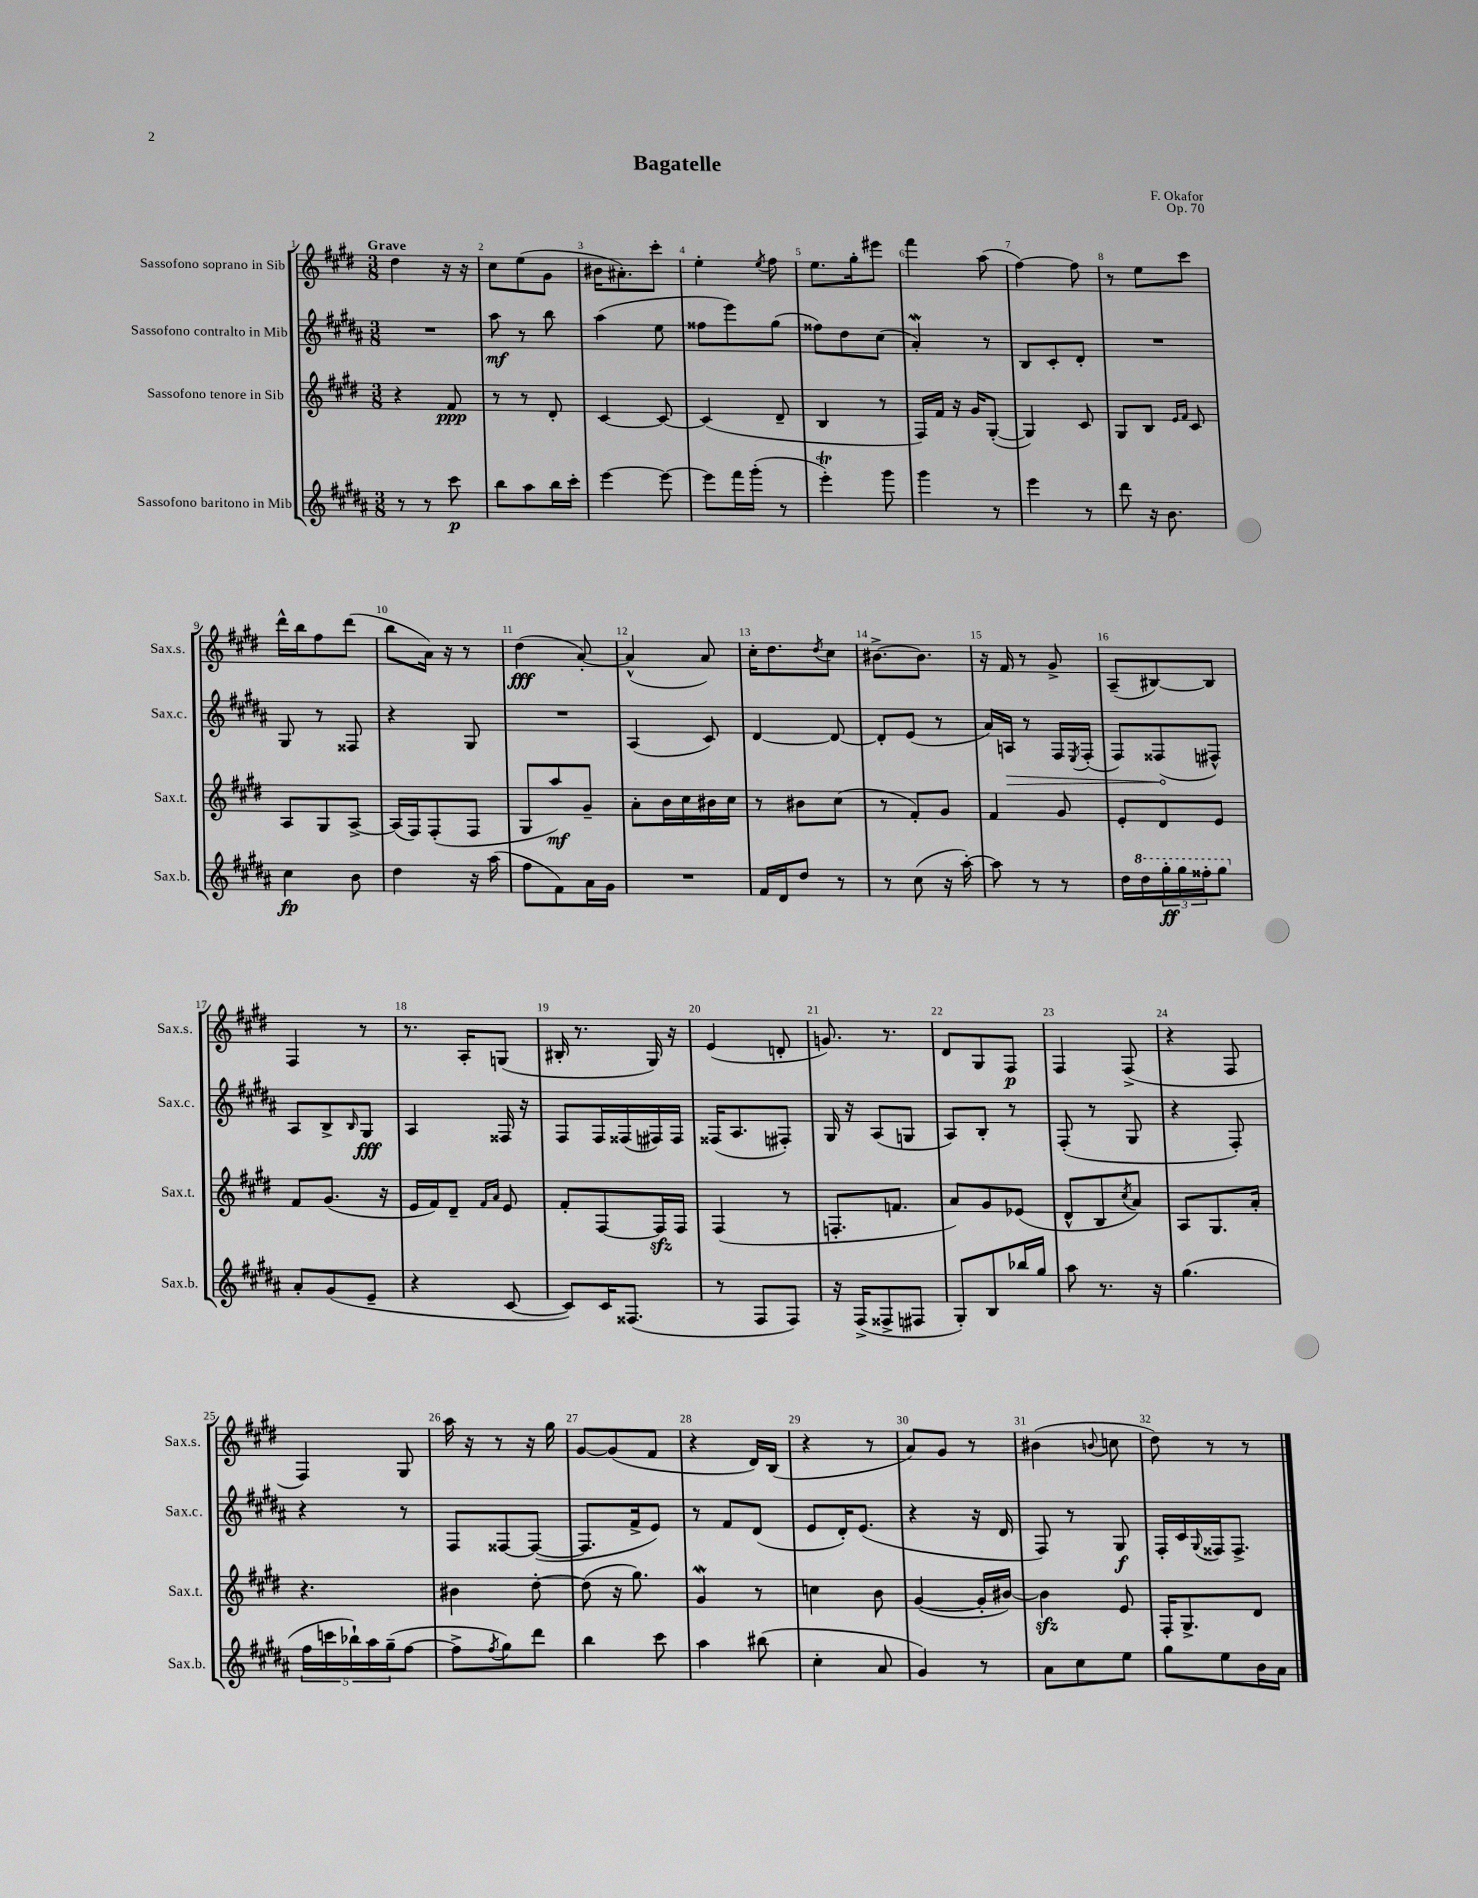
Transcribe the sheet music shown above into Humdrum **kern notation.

**kern	**dynam	**kern	**dynam	**kern	**dynam	**kern	**dynam
*part4	*part4	*part3	*part3	*part2	*part2	*part1	*part1
*staff4	*staff4	*staff3	*staff3	*staff2	*staff2	*staff1	*staff1
*I"Sassofono baritono in Mib	*	*I"Sassofono tenore in Sib	*	*I"Sassofono contralto in Mib	*	*I"Sassofono soprano in Sib	*
*I'Sax.b.	*	*I'Sax.t.	*	*I'Sax.c.	*	*I'Sax.s.	*
*clefG2	*	*clefG2	*	*clefG2	*	*clefG2	*
*k[f#c#g#d#a#]	*	*k[f#c#g#d#]	*	*k[f#c#g#d#a#]	*	*k[f#c#g#d#]	*
*M3/8	*	*M3/8	*	*M3/8	*	*M3/8	*
=1	=1	=1	=1	=1	=1	=1	=1
!	!	!	!	!	!	!LO:TX:a:B:t=Grave	!
8r	.	4r	.	4.r	.	4dd#\	.
8r	.	.	.	.	.	.	.
8ccc#\	p	8f#/	ppp	.	.	16r	.
.	.	.	.	.	.	16r	.
=2	=2	=2	=2	=2	=2	=2	=2
8bb\L	.	8r	.	8aa#\	mf	8cc#\L	.
8aa#\	.	8r	.	8r	.	(8ee\	.
16bb\L	.	8d#'/	.	8bb\	.	8g#\J	.
16ccc#'\JJ	.	.	.	.	.	.	.
=3	=3	=3	=3	=3	=3	=3	=3
[4eee\	.	[4c#/	.	(4aa#\	.	16b#X\KL	.
.	.	.	.	.	.	8.a#X'\)	.
8eee\_	.	8c#/_	.	8ee\	.	8ccc#'\J	.
=4	=4	=4	=4	=4	=4	=4	=4
8eee\L]	.	(4c#/]	.	8ff##X\L	.	4ee'\	.
16fff#\L	.	.	.	8eee\)	.	.	.
(16ggg#'\JJ	.	.	.	.	.	.	.
.	.	.	.	.	.	8qee/	.
8r	.	8d#~/	.	(8gg#\J	.	8ff#\	.
=5	=5	=5	=5	=5	=5	=5	=5
4eeeT'\)	.	4B/	.	8ff##X\L)	.	8.ee\L	.
.	.	.	.	8dd#\	.	.	.
.	.	.	.	.	.	16gg#'\k	.
8ggg#\	.	8r	.	(8cc#\J	.	8eee#X\J	.
=6	=6	=6	=6	=6	=6	=6	=6
4ggg#\	.	16F#/LL)	.	4a#W'/)	.	4fff#\	.
.	.	16f#/JJ	.	.	.	.	.
.	.	16r	.	.	.	.	.
.	.	16g#/KL	.	.	.	.	.
8r	.	([8G#'/J	.	8r	.	(8aa\	.
=7	=7	=7	=7	=7	=7	=7	=7
4eee\	.	4G#/])	.	8B/L	.	[4ff#\)	.
.	.	.	.	8c#'/	.	.	.
8r	.	8c#/	.	8d#'/J	.	8ff#\]	.
=8	=8	=8	=8	=8	=8	=8	=8
8ddd#\	.	8G#/L	.	4.r	.	8r	.
16r	.	8B/J	.	.	.	8ee\L	.
8.b\	.	.	.	.	.	.	.
.	.	16qqe/LL	.	.	.	.	.
.	.	16qqf#/JJ	.	.	.	.	.
.	.	8c#/	.	.	.	8ccc#\J	.
!!LO:LB:g=z
=9	=9	=9	=9	=9	=9	=9	=9
4cc#\	fp	8A/L	.	8G#/	.	16ddd#^^\LL	.
.	.	.	.	.	.	16bb\J	.
.	.	8G#/	.	8r	.	8ff#\	.
8b\	.	[8A^/J	.	8F##X/	.	(8ddd#\J	.
=10	=10	=10	=10	=10	=10	=10	=10
4dd#\	.	(16A/LL]	.	4r	.	8bb\L	.
.	.	16F#/J)	.	.	.	.	.
.	.	(8F#'/	.	.	.	16a\Jk)	.
.	.	.	.	.	.	16r	.
16r	.	8F#/J	.	8G#/	.	8r	.
(16aa#\	.	.	.	.	.	.	.
=11	=11	=11	=11	=11	=11	=11	=11
8ff#\L	.	8G#/L	.	4.r	.	(4dd#\	fff
8f#\)	.	8aa/)	mf	.	.	.	.
16a#\L	.	8g#~/J	.	.	.	[8a'/)	.
16g#\JJ	.	.	.	.	.	.	.
=12	=12	=12	=12	=12	=12	=12	=12
4.r	.	8a'\L	.	(4A#/	.	(4a^^/]	.
.	.	16b\L	.	.	.	.	.
.	.	16cc#\	.	.	.	.	.
.	.	16b#X\	.	8c#/)	.	8a/)	.
.	.	16cc#\JJ	.	.	.	.	.
=13	=13	=13	=13	=13	=13	=13	=13
16f#/LL	.	8r	.	[4d#/	.	16cc#'\KL	.
16d#/J	.	.	.	.	.	8.dd#\	.
8dd#/J	.	8b#X\L	.	.	.	.	.
.	.	.	.	.	.	8qdd#/	.
8r	.	(8cc#\J	.	8d#/_	.	8cc#\J	.
=14	=14	=14	=14	=14	=14	=14	=14
8r	.	8r	.	8d#'/L]	.	[8.b#X^\L	.
(8cc#\	.	8f#'/L)	.	(8e/J	.	.	.
.	.	.	.	.	.	8.b#\J]	.
16r	.	8g#/J	.	8r	.	.	.
[16aa#'\)	.	.	.	.	.	.	.
=15	=15	=15	=15	=15	=15	=15	=15
8aa#\]	.	4f#/	.	16a#/LL)	.	16r	.
!	!	!	!	!	!LO:HP:b	!	!
.	.	.	.	16An/JJ	>	16f#/	.
8r	.	.	.	8r	.	8r	.
8r	.	8g#/	.	16F#/LL	.	8g#^/	.
.	.	.	.	8qE/	.	.	.
.	.	.	.	(16F#'/JJ	.	.	.
=16	=16	=16	=16	=16	=16	=16	=16
16dd#\LL	.	8e'/L	.	8F#/L)	.	(8A~/L	.
*8va	*	*	*	*	*	*	*
16ddd#\	.	.	.	.	.	.	.
24ggg#'\	ff	8d#/	.	(8F##X/	.	[8B#X/)	.
24ggg#\	.	.	.	.	.	.	.
24fff##X'\J	.	.	.	.	.	.	.
8ggg#\J	.	8e/J	.	8F#X^^/J)	]	8B#/J]	.
!!LO:LB:g=z
=17	=17	=17	=17	=17	=17	=17	=17
*X8va	*	*	*	*	*	*	*
8a#'/L	.	8f#/L	.	8A#/L	.	4F#/	.
(8g#/	.	(8.g#/J	.	8B^/	.	.	.
.	.	.	.	16qqB/	.	.	.
8e~/J	.	.	.	8G#/J	fff	8r	.
.	.	16r	.	.	.	.	.
=18	=18	=18	=18	=18	=18	=18	=18
4r	.	16e/LL	.	4A#/	.	8.r	.
.	.	16f#/J)	.	.	.	.	.
.	.	8d#~/J	.	.	.	.	.
.	.	.	.	.	.	16A'/KL	.
.	.	16qqf#/LL	.	.	.	.	.
.	.	16qqa/JJ	.	.	.	.	.
[8c#/	.	8e/	.	16F##X/	.	(8Gn/J	.
.	.	.	.	16r	.	.	.
=19	=19	=19	=19	=19	=19	=19	=19
8c#/L])	.	8f#'/L	.	8F#/L	.	16B#X'/	.
.	.	.	.	.	.	8.r	.
16c#/K	.	[8F#/	.	16F#/L	.	.	.
(8.F##X/J	.	.	.	(16F##X/	.	.	.
.	.	16F#zz/L]	.	16F#X/)	.	16G#/)	.
.	.	16F#/JJ	.	16F#/JJ	.	16r	.
=20	=20	=20	=20	=20	=20	=20	=20
8r	.	(4F#/	.	(16F##X/KL	.	(4e/	.
.	.	.	.	8.A#/	.	.	.
8F#/L	.	.	.	.	.	.	.
8F#/J)	.	8r	.	8F#X'/J)	.	8dn'/	.
=21	=21	=21	=21	=21	=21	=21	=21
16r	.	8.Fn'/L	.	16G#/	.	8.gn/)	.
(16F#^/KL	.	.	.	16r	.	.	.
8F##X^/	.	.	.	(8A#/L	.	.	.
.	.	8.fn/J	.	.	.	8.r	.
8F#X/J	.	.	.	8Gn/J	.	.	.
=22	=22	=22	=22	=22	=22	=22	=22
8G#'/L)	.	8a/L)	.	8A#/L)	.	8d#/L	.
8B/	.	8g#/	.	8B'/J	.	8G#/	.
16bb-X/L	.	(8e-X/J	.	8r	.	8F#/J	p
16gg#/JJ	.	.	.	.	.	.	.
=23	=23	=23	=23	=23	=23	=23	=23
8aa#\	.	8d#^^/L	.	(8F#'/	.	4F#/	.
8.r	.	8B/	.	8r	.	.	.
.	.	8qcc#/	.	.	.	.	.
.	.	8a/J)	.	8G#/	.	(8F#^/	.
16r	.	.	.	.	.	.	.
=24	=24	=24	=24	=24	=24	=24	=24
(4.gg#\	.	8A/L	.	4r	.	4r	.
.	.	8.G#/	.	.	.	.	.
.	.	.	.	8F#'/)	.	8F#/	.
.	.	16a'/Jk	.	.	.	.	.
!!LO:LB:g=z
=25	=25	=25	=25	=25	=25	=25	=25
20ff#\LL	.	4.r	.	4r	.	4F#/)	.
20cccn\	.	.	.	.	.	.	.
20bb-X`\)	.	.	.	.	.	.	.
20aa#\	.	.	.	.	.	.	.
(20gg#~\J	.	.	.	.	.	.	.
[8ff#\J	.	.	.	8r	.	8G#/	.
=26	=26	=26	=26	=26	=26	=26	=26
8ff#^\L]	.	4b#X\	.	8F#/L	.	16aa\	.
.	.	.	.	.	.	16r	.
8qff#/	.	.	.	.	.	.	.
8gg#\)	.	.	.	[8F##X/	.	8r	.
8ddd#\J	.	[8dd#'\	.	(8F##/J_	.	16r	.
.	.	.	.	.	.	16gg#\	.
=27	=27	=27	=27	=27	=27	=27	=27
4bb\	.	(8dd#\]	.	8.F##/L]	.	[8g#/L	.
.	.	16r	.	.	.	(8g#/]	.
.	.	8.gg#\)	.	16f#^/k	.	.	.
8ccc#\	.	.	.	8e/J)	.	8f#/J	.
=28	=28	=28	=28	=28	=28	=28	=28
4aa#\	.	4g#W/	.	8r	.	4r	.
.	.	.	.	8f#/L	.	.	.
(8bb#X\	.	8r	.	(8d#/J	.	16d#/LL)	.
.	.	.	.	.	.	(16B/JJ	.
=29	=29	=29	=29	=29	=29	=29	=29
4cc#'\	.	4ccn\	.	8e/L	.	4r	.
.	.	.	.	16d#'/K)	.	.	.
.	.	.	.	(8.e/J	.	.	.
8a#/	.	8b\	.	.	.	8r	.
=30	=30	=30	=30	=30	=30	=30	=30
4g#/)	.	([4g#/	.	4r	.	8a/L)	.
.	.	.	.	.	.	8g#/J	.
8r	.	16g#'/LL]	.	16r	.	8r	.
.	.	[16b#X/JJ)	.	16d#/	.	.	.
=31	=31	=31	=31	=31	=31	=31	=31
8a#\L	.	4b#zz\]	.	8F#/)	.	(4b#X\	.
8cc#\	.	.	.	8r	.	.	.
.	.	.	.	.	.	8qqbn/	.
8ee\J	.	8e/	.	8G#/	f	8ccn\	.
=32	=32	=32	=32	=32	=32	=32	=32
8gg#\L	.	16F#'/KL	.	16F#'/LL	.	8dd#\)	.
.	.	8.G#^/	.	16c#/	.	.	.
.	.	.	.	8qqG#/	.	.	.
8ee\	.	.	.	16F##X/J	.	8r	.
.	.	.	.	8.F##^/J	.	.	.
16b\L	.	8d#/J	.	.	.	8r	.
16a#\JJ	.	.	.	.	.	.	.
==	==	==	==	==	==	==	==
*-	*-	*-	*-	*-	*-	*-	*-
